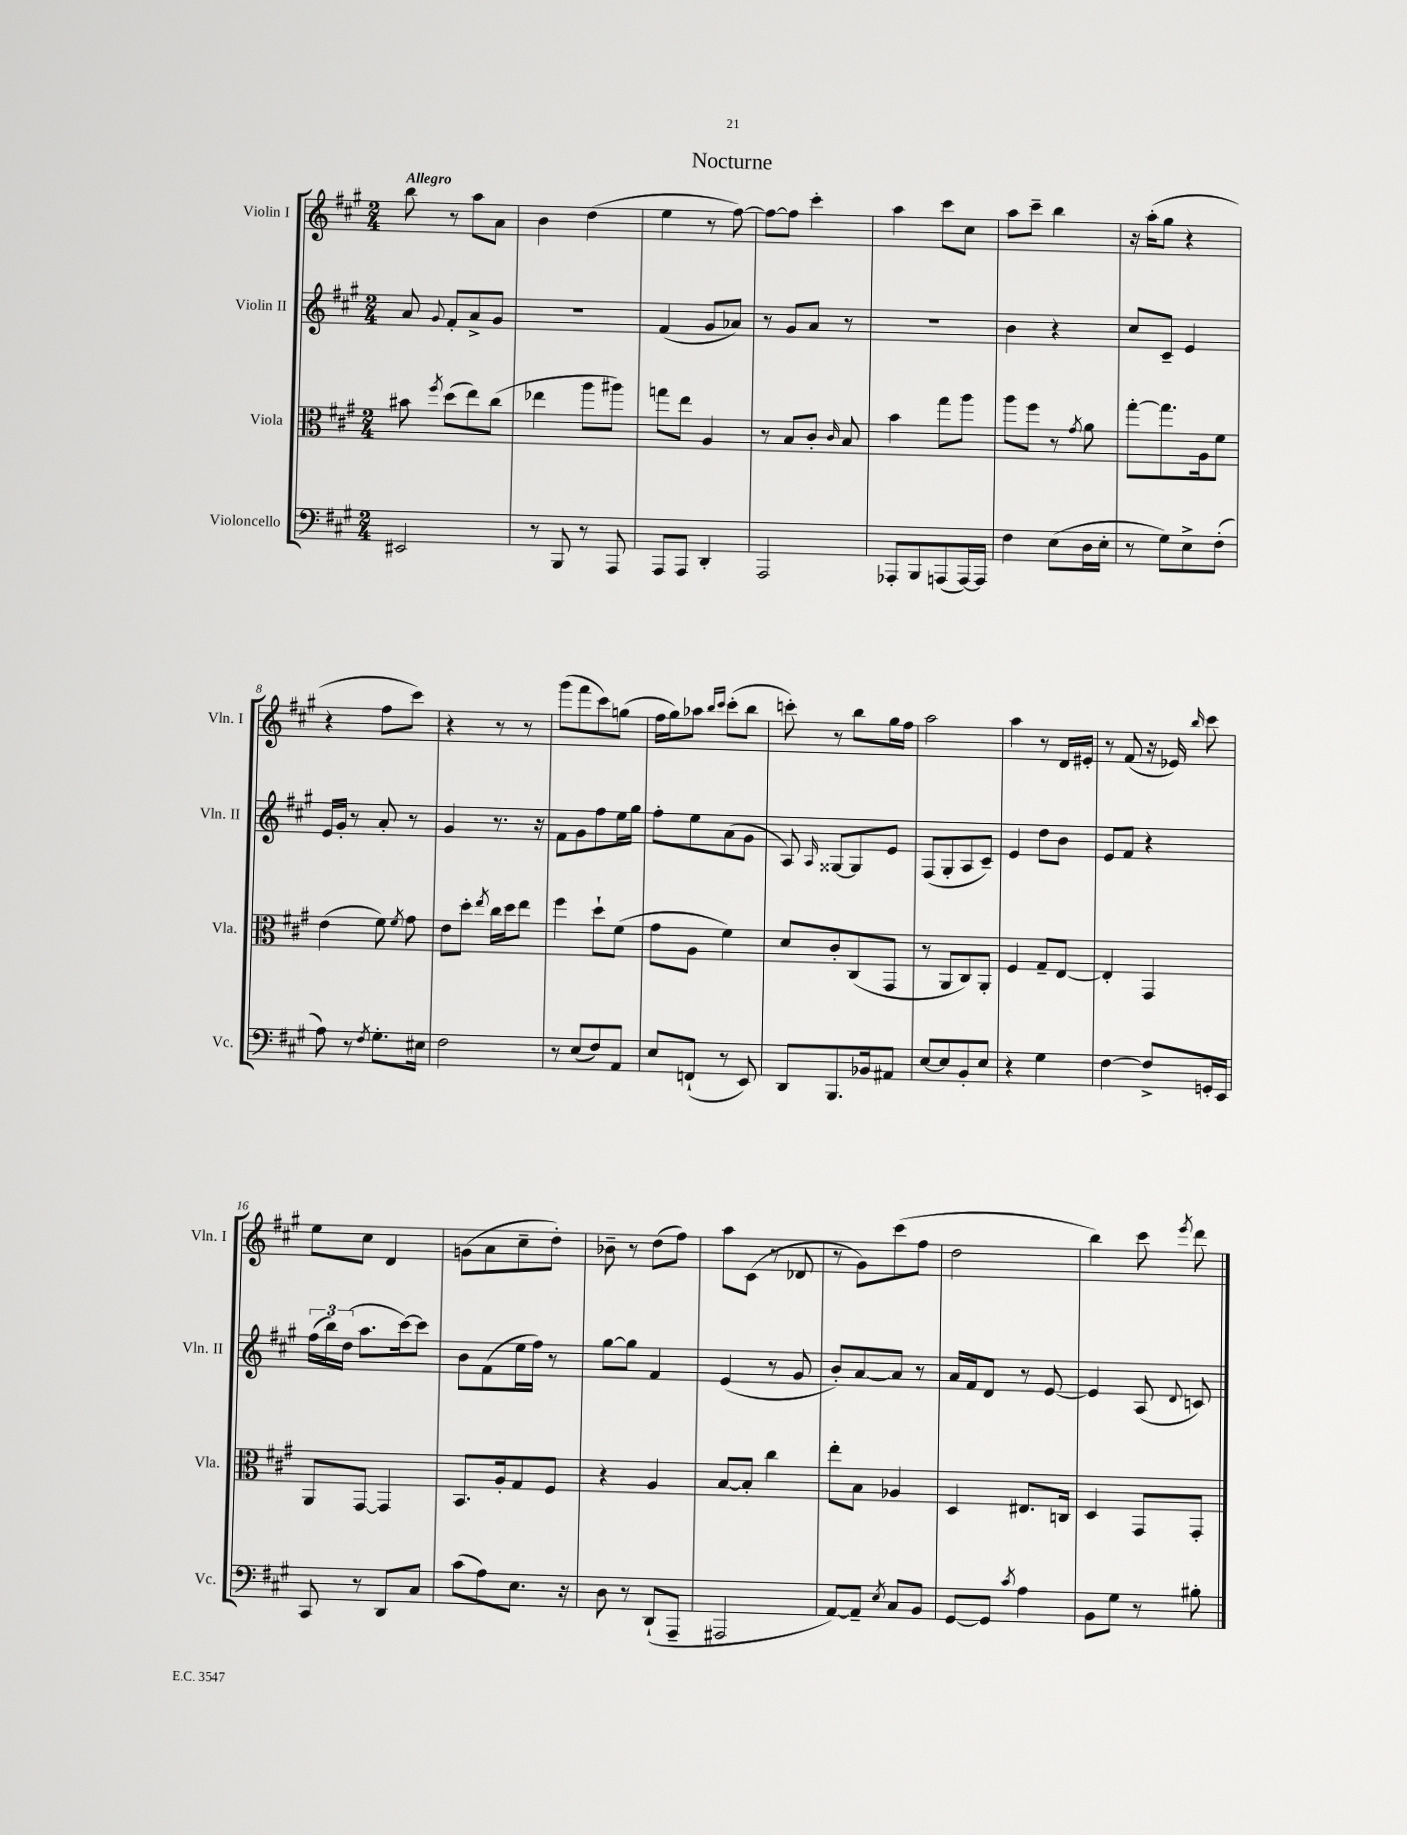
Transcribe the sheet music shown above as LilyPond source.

\header { title = "Nocturne" }
<<
\new StaffGroup <<
\new Staff = "s0" \with { instrumentName = "Violin I" shortInstrumentName = "Vln. I" } {
    \clef treble \key a \major \numericTimeSignature \time 2/4 \tempo "Allegro"
    \autoBeamOff b''8 r8 a''8[ a'8] |
    b'4 d''4( |
    e''4 r8 fis''8~) |
    fis''8[~ fis''8] cis'''4-. |
    a''4 cis'''8[ cis''8] |
    a''8[ cis'''8]-- b''4 |
    r16 a''16[-.( gis''8] r4 |
    r4 fis''8[ cis'''8]) |
    r4 r8 r8 |
    gis'''8[( fis'''8 cis'''8) g''8]( |
    fis''16[ gis''16) aes''8] \grace { b''16[ cis'''16] } cis'''8[-.( b''8] |
    c'''8-.) r8 b''8[ gis''16 fis''16] |
    a''2 |
    a''4 r8 d'16[ eis'16]-. |
    r8 fis'8( r16 ees'16) \grace { b''16 } cis'''8 |
    e''8[ cis''8] d'4 |
    g'8[( a'8 cis''8-- d''8]-.) |
    bes'8-- r8 d''8[( fis''8]) |
    a''8[ cis'8]( r8 des'8 |
    r8 gis'8[) cis'''8( fis''8] |
    d''2 |
    b''4) cis'''8 \acciaccatura { e'''8 } d'''8 \bar "|." |
}
\new Staff = "s1" \with { instrumentName = "Violin II" shortInstrumentName = "Vln. II" } {
    \clef treble \key a \major \numericTimeSignature \time 2/4
    \autoBeamOff a'8 \appoggiatura { gis'8 } fis'8[-. a'8-> gis'8] |
    r2 |
    fis'4( gis'8[ aes'8]) |
    r8 gis'8[ a'8] r8 |
    r2 |
    b'4 r4 |
    cis''8[ cis'8]-- e'4 |
    e'16[ gis'16]-. r8 a'8-. r8 |
    gis'4 r8. r16 |
    fis'8[ gis'8 fis''8 e''16 gis''16] |
    fis''8[-. e''8 a'8( gis'8] |
    a8) \grace { a16 } gisis8[~ gisis8 e'8] |
    fis8[( gis8-. a8 cis'8]--) |
    e'4 d''8[ b'8] |
    e'8[ fis'8] r4 |
    \tuplet 3/2 { fis''16[( b''16) d''16]( } a''8.[ cis'''16~) cis'''8] |
    b'8[ fis'8( e''16 fis''16]) r8 |
    gis''8[~ gis''8] fis'4 |
    e'4( r8 gis'8 |
    b'8[-.) a'8~ a'8] r8 |
    a'16[ fis'16 d'8] r8 e'8~ |
    e'4 a8( \appoggiatura { d'8 } c'8) \bar "|." |
}
\new Staff = "s2" \with { instrumentName = "Viola" shortInstrumentName = "Vla." } {
    \clef alto \key a \major \numericTimeSignature \time 2/4
    \autoBeamOff bis'8 \acciaccatura { fis''8 } d''8[( e''8) cis''8]( |
    ees''4 a''8[ ais''8]) |
    g''8[ e''8] a4 |
    r8 b8[ cis'8]-. \grace { cis'16 } b8 |
    b'4 gis''8[ a''8] |
    a''8[ fis''8] r8 \acciaccatura { gis'8 } a'8 |
    gis''8[~-. gis''8. a16 fis'8] |
    e'4( fis'8) \acciaccatura { fis'8 } gis'8 |
    e'8[ d''8]-. \acciaccatura { e''8 } cis''16[ d''16 e''8] |
    fis''4 d''8[-! fis'8]( |
    gis'8[ a8] fis'4) |
    d'8[ cis'8-. cis8( gis,8] |
    r8 a,8[ cis8) a,8]-. |
    fis4 gis8[-- e8]~ |
    e4-. gis,4 |
    a,8[ gis,8]~ gis,4 |
    b,8.[ a16-. gis8 fis8] |
    r4 a4 |
    b8[~ b8]-. cis''4 |
    e''8[-. b8] aes4 |
    d4 eis8.[ c16] |
    d4 gis,8[ gis,8]-. \bar "|." |
}
\new Staff = "s3" \with { instrumentName = "Violoncello" shortInstrumentName = "Vc." } {
    \clef bass \key a \major \numericTimeSignature \time 2/4
    \autoBeamOff eis,2 |
    r8 b,,8 r8 a,,8 |
    a,,8[ a,,8] d,4-. |
    a,,2 |
    aes,,8[-. b,,8 a,,8( a,,16~) a,,16] |
    fis4 e8[( d16 e16]-. |
    r8 gis8[) e8-> fis8]-.( |
    a8) r8 \acciaccatura { fis8 } gis8.[-. eis16] |
    fis2 |
    r8 e8[( fis8) a,8] |
    e8[ f,8]-!( r8 e,8) |
    d,8[ b,,8. bes,16 ais,8] |
    e8[~ e8 b,8-. e8] |
    r4 gis4 |
    fis4~ fis8[-> g,16-. e,16] |
    cis,8 r8 d,8[ cis8] |
    cis'8[( a8) e8.] r16 |
    d8 r8 d,8[-!( a,,8]-- |
    ais,,2 |
    a,8[~) a,8]-- \acciaccatura { e8 } cis8[ b,8] |
    gis,8[~ gis,8] \acciaccatura { cis'8 } a4 |
    b,8[ gis8] r8 bis8-. \bar "|." |
}
>>
>>
